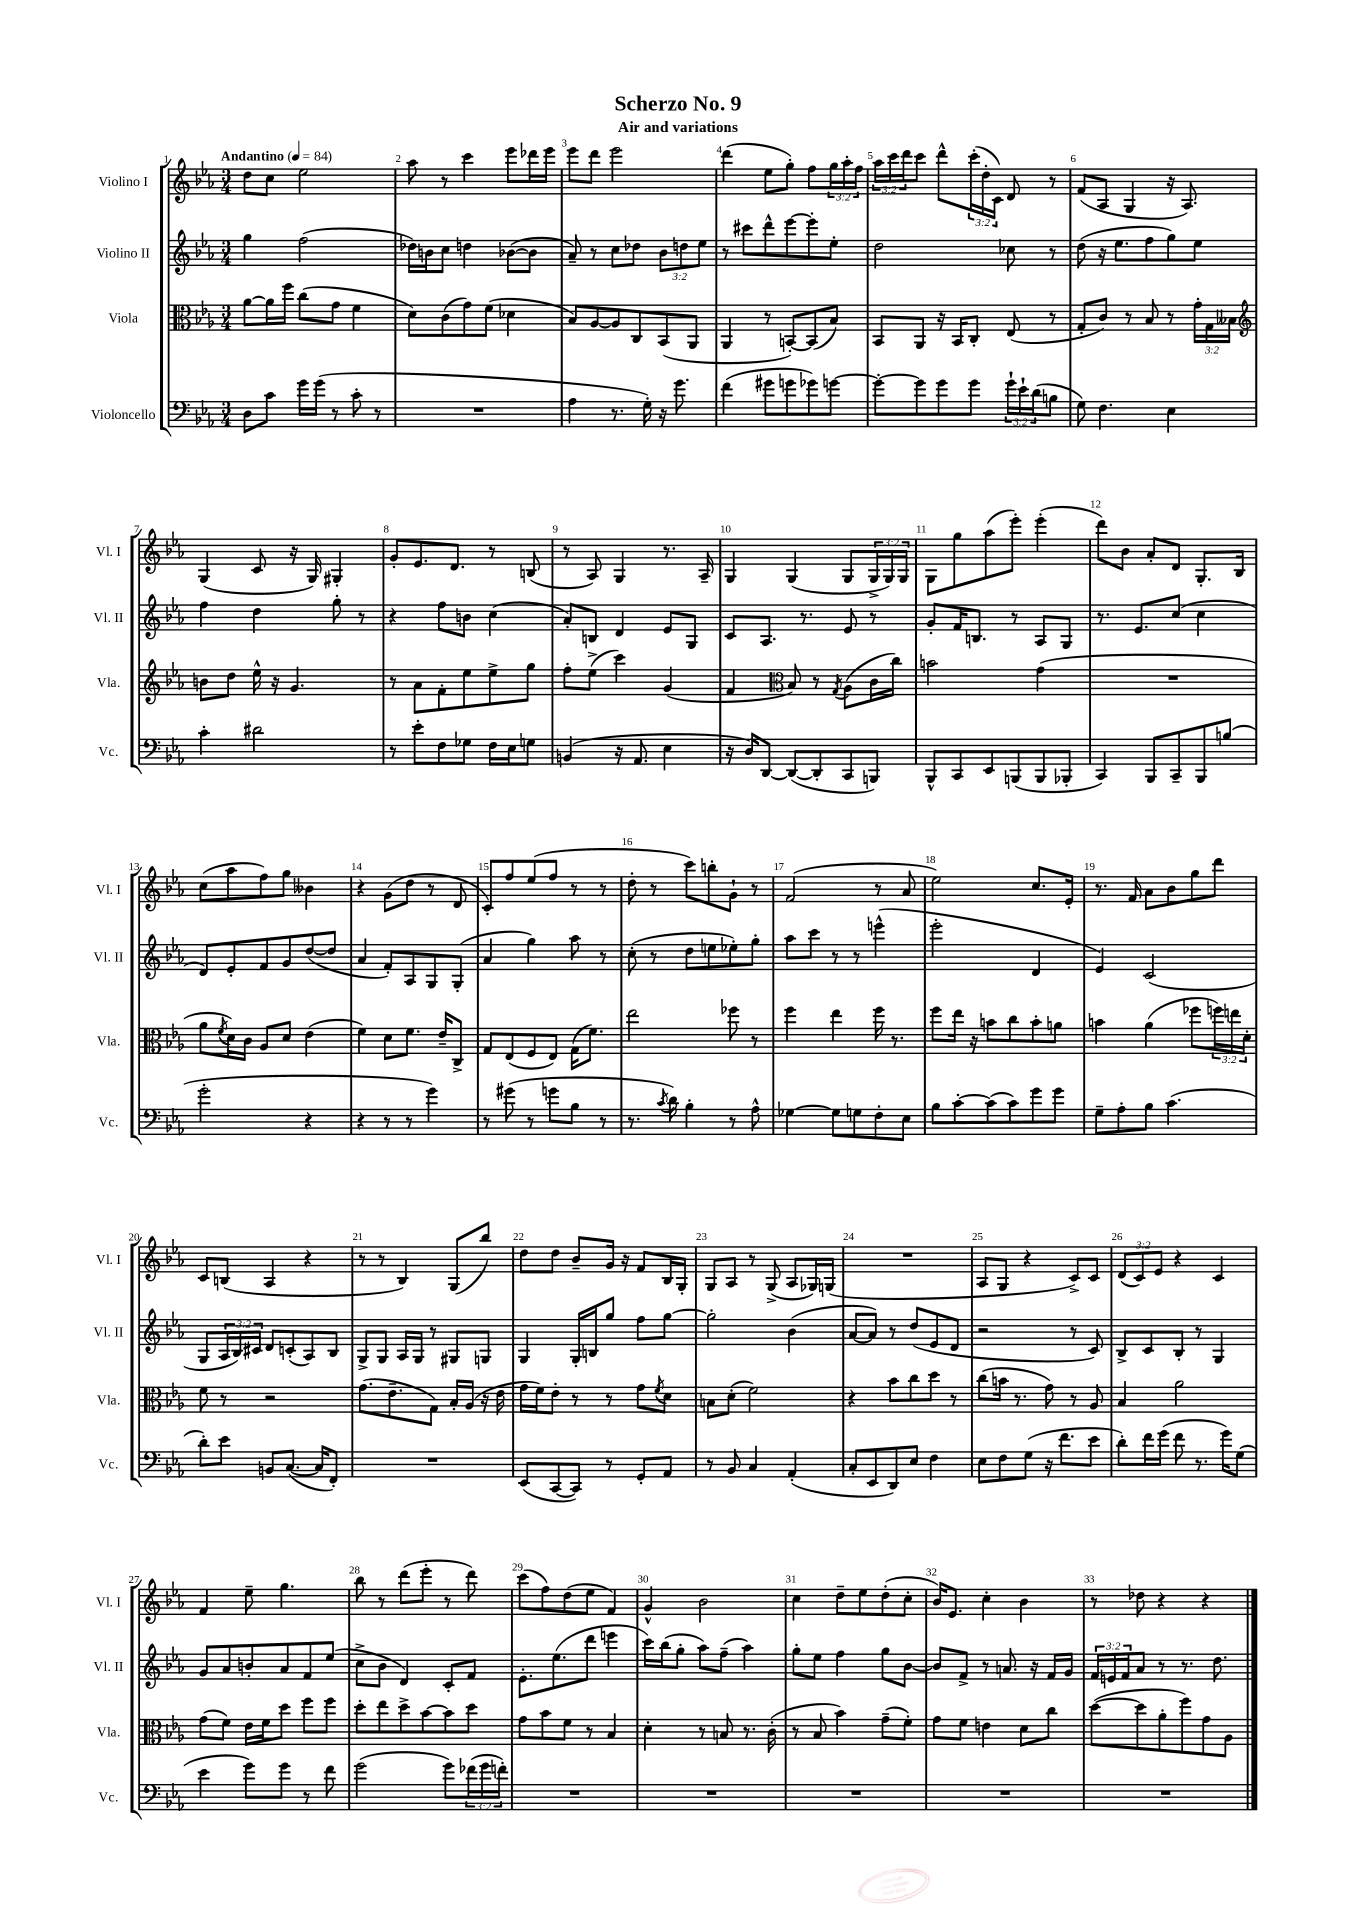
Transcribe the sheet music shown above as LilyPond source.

\header { title = "Scherzo No. 9" subtitle = "Air and variations" }
<<
\new StaffGroup <<
\new Staff = "s0" \with { instrumentName = "Violino I" shortInstrumentName = "Vl. I" } {
    \clef treble \key ees \major \numericTimeSignature \time 3/4 \override Staff.TupletNumber.text = #tuplet-number::calc-fraction-text \tempo "Andantino" 4 = 84
    d''8 c''8 ees''2 |
    aes''8 r8 c'''4 ees'''8 des'''16 ees'''16 |
    ees'''8 d'''8 ees'''2 |
    d'''4( ees''8 g''8-.) f''8 \tuplet 3/2 { g''16 aes''16-. f''16 } |
    \tuplet 3/2 { aes''16 c'''16 d'''16 } c'''8 d'''8-^ \tuplet 3/2 { c'''16-.( d''16-. c'16) } d'8 r8 |
    f'8( aes8 g4 r16 aes8.) |
    g4( c'8 r16 g16) gis4-. |
    g'8-. ees'8. d'8. r8 b8( |
    r8 aes8) g4 r8. aes16-- |
    g4 g4( g8 \tuplet 3/2 { g16-> g16) g16 } |
    g8 g''8 aes''8( ees'''8-.) ees'''4-.( |
    d'''8) bes'8 aes'8-. d'8 g8.-. bes16 |
    c''8( aes''8 f''8) g''8 beses'4 |
    r4 g'8( d''8 r8 d'8 |
    c'8-.) f''8 ees''8( f''8 r8 r8 |
    d''8-. r8 c'''8) b''8-. g'8-! r8 |
    f'2( r8 aes'8 |
    ees''2) c''8. ees'16-. |
    r8. f'16 aes'8 bes'8 g''8 d'''8 |
    c'8 b8( aes4 r4 |
    r8 r8 bes4) g8( bes''8) |
    d''8 d''8 bes'8-- g'16 r16 f'8 bes16 g16-. |
    g8 aes8 r8 g8->( aes8 ges16) g16( |
    R2. |
    aes8 g8 r4 c'8->) c'8 |
    \tuplet 3/2 { d'8( c'8) ees'8 } r4 c'4 |
    f'4 ees''8-- g''4. |
    bes''8 r8 d'''8( ees'''8-. r8 d'''8) |
    c'''8( f''8) d''8( ees''8 f'4) |
    g'4-^ bes'2 |
    c''4 d''8-- ees''8 d''8-.( c''8-. |
    bes'16) ees'8. c''4-. bes'4 |
    r8 des''8 r4 r4 \bar "|." |
}
\new Staff = "s1" \with { instrumentName = "Violino II" shortInstrumentName = "Vl. II" } {
    \clef treble \key ees \major \numericTimeSignature \time 3/4 \override Staff.TupletNumber.text = #tuplet-number::calc-fraction-text
    g''4 f''2( |
    des''16) b'16 c''8 d''4 bes'8~( bes'8 |
    aes'8--) r8 c''8 des''8 \tuplet 3/2 { bes'8 d''8 ees''8 } |
    r8 cis'''8 d'''8-^ ees'''8~ ees'''8-. ees''8-. |
    d''2 ces''8 r8 |
    d''8( r16 ees''8. f''8 g''8) ees''8 |
    f''4 d''4 g''8-. r8 |
    r4 f''8 b'8 c''4( |
    aes'8-.) b8 d'4 ees'8 g8 |
    c'8 aes8. r8. ees'8 r8 |
    g'8-. f'16 b8. r8 aes8 g8 |
    r8. ees'8. c''8( c''4 |
    d'8) ees'8-. f'8 g'8 d''8~( d''8 |
    aes'4 f'8-.) aes8 g8 g8-.( |
    aes'4 g''4) aes''8 r8 |
    c''8-.( r8 d''8 e''8 ees''8-.) g''8-. |
    aes''8 c'''8 r8 r8 e'''4-^( |
    ees'''2-. d'4 |
    ees'4) c'2( |
    g8 \tuplet 3/2 { aes16 bes16) cis'16 } d'8 c'8-.( aes8) bes8 |
    g8-> g8 aes16 g16 r8 gis8 g8 |
    g4 g16-. b16 g''8 f''8 g''8~ |
    g''2-. bes'4( |
    aes'8~ aes'8) r8 d''8( ees'8 d'8 |
    r2 r8 c'8) |
    bes8-> c'8 bes8-. r8 g4 |
    g'8 aes'8 b'8-. aes'8 f'8 ees''8( |
    c''8-> bes'8 d'4) c'8-. f'8 |
    ees'8.-. ees''8.( d'''8 e'''4 |
    c'''16) bes''16( g''8-. aes''8) f''8--( aes''4) |
    g''8-. ees''8 f''4 g''8 bes'8~ |
    bes'8 f'8-> r8 a'8. r16 f'16 g'16 |
    \tuplet 3/2 { f'16 e'16 f'16 } aes'8 r8 r8. d''8. \bar "|." |
}
\new Staff = "s2" \with { instrumentName = "Viola" shortInstrumentName = "Vla." } {
    \clef alto \key ees \major \numericTimeSignature \time 3/4 \override Staff.TupletNumber.text = #tuplet-number::calc-fraction-text
    aes'8~ aes'16 f''16 c''8( g'8 f'4 |
    d'8) c'8( g'8) f'8( des'4 |
    bes8) aes8~ aes8 c8 bes,8( aes,8 |
    aes,4 r8 b,8~-.) b,8( bes8) |
    bes,8 aes,8 r16 bes,16 c8-. ees8( r8 |
    g8-. c'8) r8 bes8 r8 \tuplet 3/2 { g'16-. g16 beses16 } |
    \clef treble b'8 d''8 ees''16-^ r16 g'4. |
    r8 aes'8 f'8-. ees''8 ees''8-> g''8 |
    f''8-. ees''8->( c'''4) g'4( |
    f'4 \clef alto bes8) r8 \acciaccatura { g8 } aes8( c'16 c''16) |
    b'2 g'4( |
    R2. |
    aes'8 \acciaccatura { f'8 } d'16) c'16 aes8 d'8 ees'4( |
    f'4) d'8 f'8. ees'16-- c8-> |
    g8 ees8( f8 ees8) g16( f'8.) |
    ees''2 fes''8 r8 |
    f''4 ees''4 f''16 r8. |
    f''8 ees''16 r16 b'8 c''8 b'8-. a'8 |
    b'4 aes'4( fes''8 \tuplet 3/2 { f''16) e''16 d'16-. } |
    f'8 r8 r2 |
    g'8.( ees'8.-- g8) bes16-. aes16( r16 ees'16 |
    g'16 f'16) ees'8-. r8 r8 g'8 \acciaccatura { f'8 } d'8 |
    b8 d'8-.( f'2) |
    r4 bes'8 c''8 d''8 r8 |
    c''8( b'16 r8. g'8) r8 aes8 |
    bes4 aes'2 |
    g'8( f'8) ees'16 f'16 d''8 f''8 f''8 |
    d''8-. ees''8 d''8-> bes'8~ bes'8 d''8 |
    g'8 bes'8 f'8 r8 bes4 |
    d'4-. r8 b8 r8. c'16-.( |
    r8 bes8 bes'4) g'8--( f'8-.) |
    g'8 f'8 e'4 d'8 c''8 |
    d''8~( d''8 aes'8-. f''8) g'8 aes8 \bar "|." |
}
\new Staff = "s3" \with { instrumentName = "Violoncello" shortInstrumentName = "Vc." } {
    \clef bass \key ees \major \numericTimeSignature \time 3/4 \override Staff.TupletNumber.text = #tuplet-number::calc-fraction-text
    d8 c'8 g'16 g'16( r8 c'8-. r8 |
    R2. |
    aes4 r8. g16-.) r16 g'8. |
    f'4( gis'8 g'8 ges'8) g'8~ |
    g'8~-. g'8 g'8 g'8 \tuplet 3/2 { g'16-! ees'16-! d'16( } b8 |
    g8) f4. ees4 |
    c'4-. dis'2 |
    r8 ees'8-. f8 ges8 f16 ees16 g8 |
    b,4( r16 aes,8. ees4 |
    r16 d16) d,8~ d,8~( d,8-. c,8 b,,8) |
    bes,,8-^ c,8 ees,8 b,,8( b,,8 bes,,8-. |
    c,4) bes,,8 c,8-- bes,,8 b8( |
    g'2-. r4 |
    r4 r8 r8 g'4) |
    r8 gis'8( r8 g'8 bes8 r8 |
    r8. \acciaccatura { c'8 } d'16) bes4-. r8 aes8-^ |
    ges4~ ges8 g8 f8-. ees8 |
    bes8 c'8~-. c'8( c'8) g'8 g'8 |
    g8-- aes8-. bes8 c'4.( |
    d'8-.) ees'8 b,8 c8.~( c16 f,8-.) |
    R2. |
    ees,8( c,8~ c,8) r8 g,8-. aes,8 |
    r8 bes,8 c4 aes,4-.( |
    c8-. ees,8 d,8) ees8 f4 |
    ees8 f8 g8( r16 f'8. ees'8 |
    d'8-.) f'16 g'16( f'8 r8. g'16) g8( |
    ees'4 g'8) g'8 r8 f'8 |
    g'2( g'8) \tuplet 3/2 { fes'16( g'16 f'16-.) } |
    R2. |
    R2. |
    R2. |
    R2. |
    R2. \bar "|." |
}
>>
>>
\layout { \context { \Score \override BarNumber.break-visibility = ##(#f #t #t) barNumberVisibility = #all-bar-numbers-visible } }
